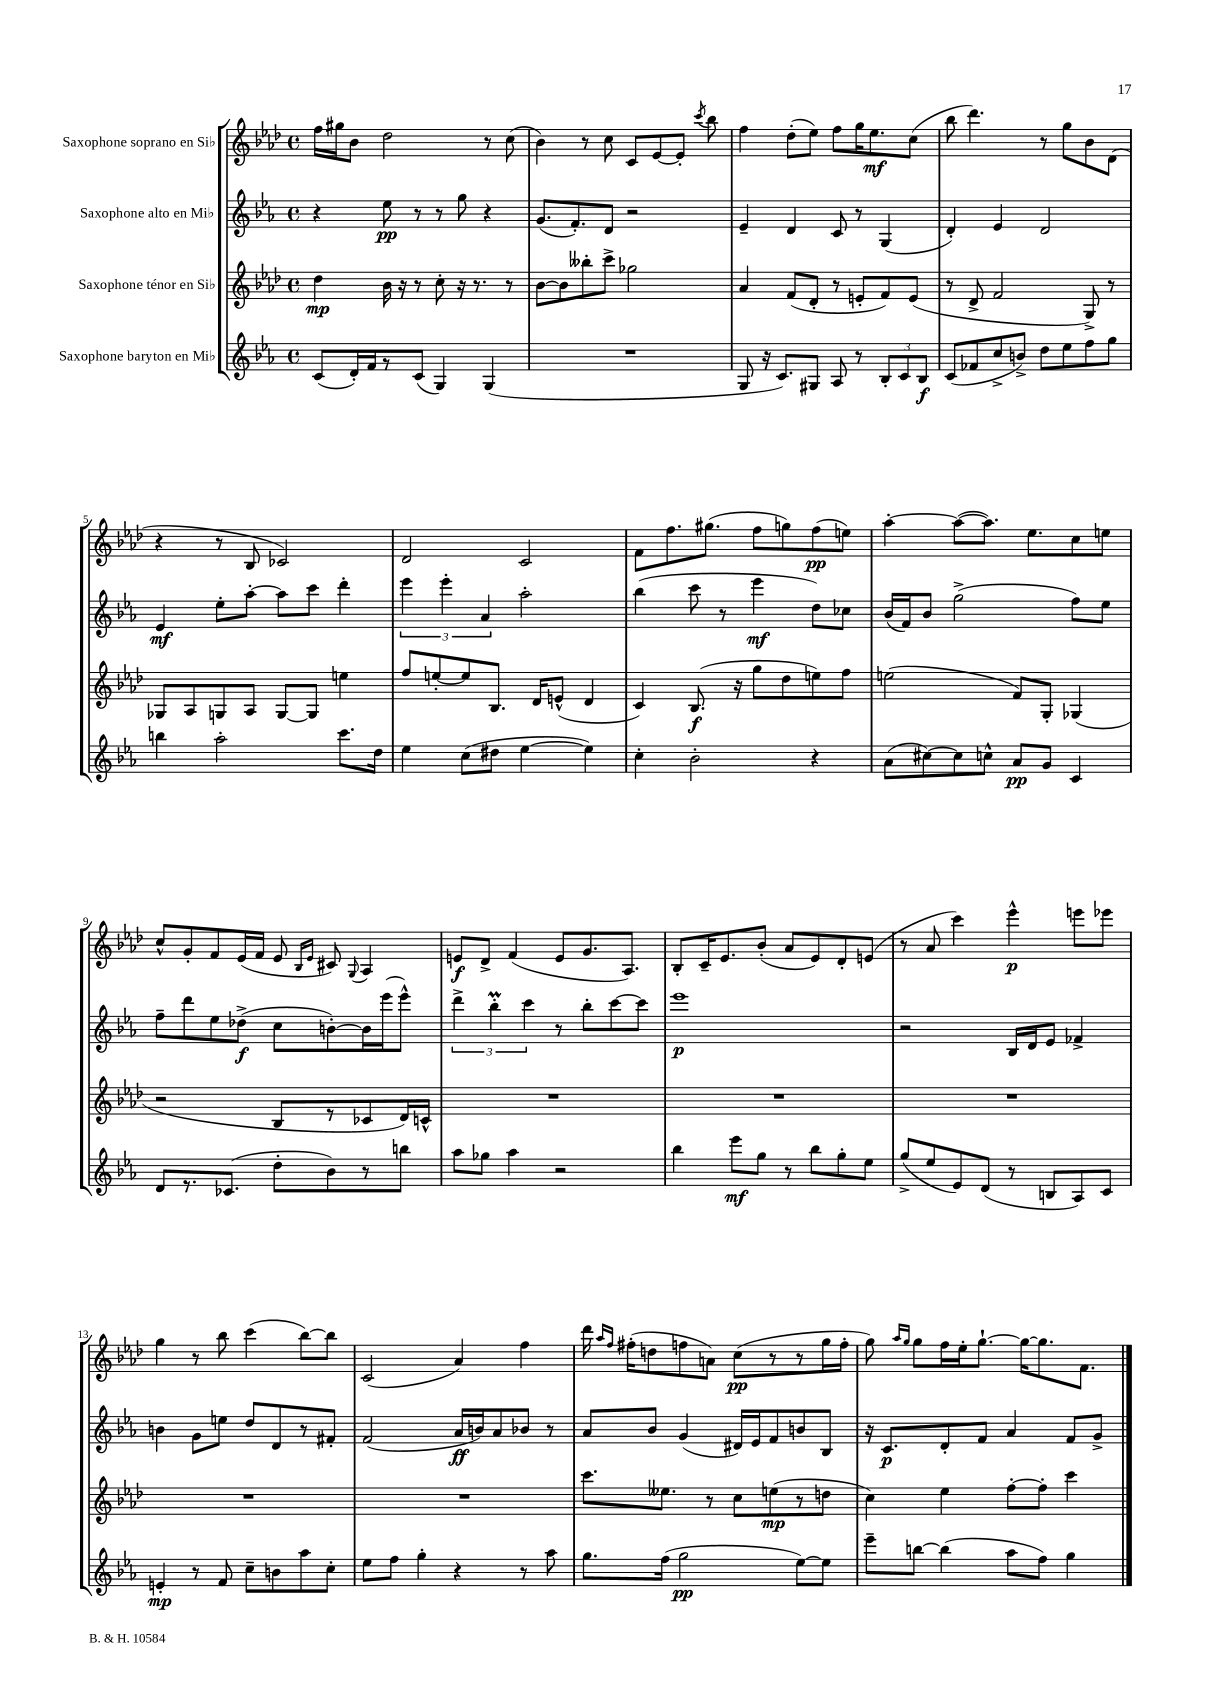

**kern	**kern	**kern	**kern
*staff4	*staff3	*staff2	*staff1
*clefG2	*clefG2	*clefG2	*clefG2
*k[b-e-a-]	*k[b-e-a-d-]	*k[b-e-a-]	*k[b-e-a-d-]
*M4/4	*M4/4	*M4/4	*M4/4
*met(c)	*met(c)	*met(c)	*met(c)
(8c/L	4dd-\	4r	16ff\LL
.	.	.	16gg#\J
16d'/L)	.	.	8b-\J
16f/J	.	.	.
8r	16b-\	8ee-\	2dd-\
.	16r	.	.
(8c/J	8r	8r	.
4G/)	8cc'\	8r	.
.	16r	8gg\	.
.	8.r	.	.
(4G/	.	4r	8r
.	8r	.	(8cc\
=	=	=	=
1r	[8b-\L	(8.g/L	4b-\)
.	8b-\]	.	.
.	.	8.f'/)	.
.	8bb--'\	.	8r
.	8ccc^\J	8d/J	8cc\
.	2gg-\	2r	8c/L
.	.	.	[8e-/
.	.	.	8e-'/]J
.	.	.	8qccc/
.	.	.	8bb-\
=	=	=	=
8G/	4a-/	4e-~/	4ff\
16r	.	.	.
8.c/L)	.	.	.
.	(8f/L	4d/	(8dd-'\L
8G#/J	8d-'/J	.	8ee-\J)
8A-/	8r	8c/	8ff\L
8r	8e'/L	8r	16gg\K
.	.	.	8.ee-\
12B-'/L	8f/)	(4G/	.
12c/	.	.	.
.	(8e/J	.	(8cc\J
12B-/J	.	.	.
=	=	=	=
(8c/L	8r	4d'/)	8bb-\
8f-/	8d-^/	.	4.ddd-\)
8cc^/	2f/	4e-/	.
8b^/J)	.	.	.
8dd\L	.	2d/	8r
8ee-\	.	.	8gg\L
8ff\	8G^/)	.	8b-\
8gg\J	8r	.	(8d-\J
=	=	=	=
4bb\	8G-/L	4e-/	4r
.	8A-/	.	.
2aa-'\	8G/	8ee-'\L	8r
.	8A-/J	[8aa-'\J	8B-/
.	[8G/L	8aa-\]L	2c-/)
.	8G/]J	8ccc\J	.
8.ccc\L	4ee\	4ddd'\	.
16dd\Jk	.	.	.
=	=	=	=
4ee-\	8ff/L	6eee-\	2d-/
.	[8ee'/	.	.
.	.	6eee-'\	.
(8cc\L	8ee/]	.	.
.	.	6a-/	.
8dd#\J	8.B-/J	.	.
[4ee-\	.	2aa-'\	2c/
.	16d-/LK	.	.
.	(8e^^/J	.	.
4ee-\])	4d-/	.	.
=	=	=	=
4cc'\	4c/)	(4bb-\	8f\L
.	.	.	8.ff\
2b-'\	(8.B-/	8ccc\	.
.	.	.	(8.gg#\J
.	.	8r	.
.	16r	.	.
.	8gg\L	4eee-\	8ff\L
.	8dd-\	.	8gg\)
4r	8ee\)	8dd\L)	(8ff\
.	8ff\J	8cc-\J	8ee\J)
=	=	=	=
(8a-\L	(2ee\	(16b-/LL	[4aa-'\
.	.	16f/J)	.
[8cc#\)	.	8b-/J	.
8cc#\]	.	(2gg^\	(8aa-\_L
8cc^^\J	.	.	8.aa-\]J)
8a-/L	8f/L)	.	.
.	.	.	8.ee-\L
8g/J	8G'/J	.	.
4c/	(4G-/	8ff\L)	8cc\
.	.	8ee-\J	8ee\J
=	=	=	=
8d/L	2r	8ff~\L	8cc^^/L
8.r	.	8ddd\	8g'/
.	.	8ee-\	8f/
(8.c-/J	.	.	.
.	.	(8dd-^\J	(16e-/L
.	.	.	16f/JJ
8dd'\L	8B-/L	8cc\L	8e-/
.	.	.	16qqB-/LL
.	.	.	16qqe-/JJ
8b-\)	8r	[8b'\)	8c#/)
.	.	.	8qqG/
8r	8c-/	16b\]L	4A-/
.	.	(16eee-\J	.
8bb\J	16d-/L)	8eee-^^\J)	.
.	16c^^/JJ	.	.
=	=	=	=
8aa-\L	1r	6ddd^\	8e/L
8gg-\J	.	.	8d-^/J
.	.	6bb-'\	.
4aa-\	.	.	(4f/
.	.	6ccc\	.
2r	.	8r	8e/L
.	.	8bb-'\L	8.g/
.	.	[8ccc\	.
.	.	.	8.A-/J)
.	.	8ccc\]J	.
=	=	=	=
4bb-\	1r	1eee-	8B-'/L
.	.	.	16c~/K
.	.	.	8.e-/
8eee-\L	.	.	.
8gg\J	.	.	(8b-'/J
8r	.	.	8a-/L
8bb-\L	.	.	8e-/)
8gg'\	.	.	8d-'/
8ee-\J	.	.	(8e/J
=	=	=	=
(8gg^/L	1r	2r	8r
8ee-/	.	.	8a-/
8e-/)	.	.	4ccc\)
(8d/J	.	.	.
8r	.	16B-/LL	4eee-^^\
.	.	16d/J	.
8B/L	.	8e-/J	.
8A-/)	.	4f-^/	8eee\L
8c/J	.	.	8eee-\J
=	=	=	=
4e'/	1r	4b\	4gg\
8r	.	8g\L	8r
8f/	.	8ee\J	8bb-\
8cc~\L	.	8dd/L	(4ccc\
8b\	.	8d/	.
8aa-\	.	8r	[8bb-\L)
8cc'\J	.	8f#'/J	8bb-\]J
=	=	=	=
8ee-\L	1r	(2f/	(2c/
8ff\J	.	.	.
4gg'\	.	.	.
4r	.	16a-/LL	4a-/)
.	.	16b/J)	.
.	.	8a-/	.
8r	.	8b-/J	4ff\
8aa-\	.	8r	.
=	=	=	=
8.gg\L	8.ccc\L	8a-/L	16ddd-\
.	.	.	16qqaa-/LL
.	.	.	16qqff/JJ
.	.	.	(16ff#'\LK
.	.	8b-/J	8dd\
(16ff\Jk	8.ee--\J	.	.
2gg\	.	(4g/	8ff\
.	8r	.	8a\J)
.	8cc\L	16d#/LL)	(8cc\L
.	.	16e-/J	.
.	(8ee\	8f/	8r
[8ee-\L)	8r	8b/	8r
8ee-\]J	8dd\J	8B-/J	16gg\L
.	.	.	16ff'\JJ
=	=	=	=
8eee-~\L	4cc\)	16r	8gg\)
.	.	8.c/L	.
.	.	.	16qqaa-/LL
.	.	.	16qqgg/JJ
[8bb\J	.	.	8gg\L
(4bb\]	4ee-\	8d'/	16ff\L
.	.	.	16ee-'\J
.	.	8f/J	[8.gg`\J
8aa-\L	[8ff'\L	4a-/	.
.	.	.	16gg\_LK
8ff\J)	8ff'\]J	.	8.gg\]
4gg\	4ccc\	8f/L	.
.	.	.	8.f\J
.	.	8g^/J	.
==	==	==	==
*-	*-	*-	*-
